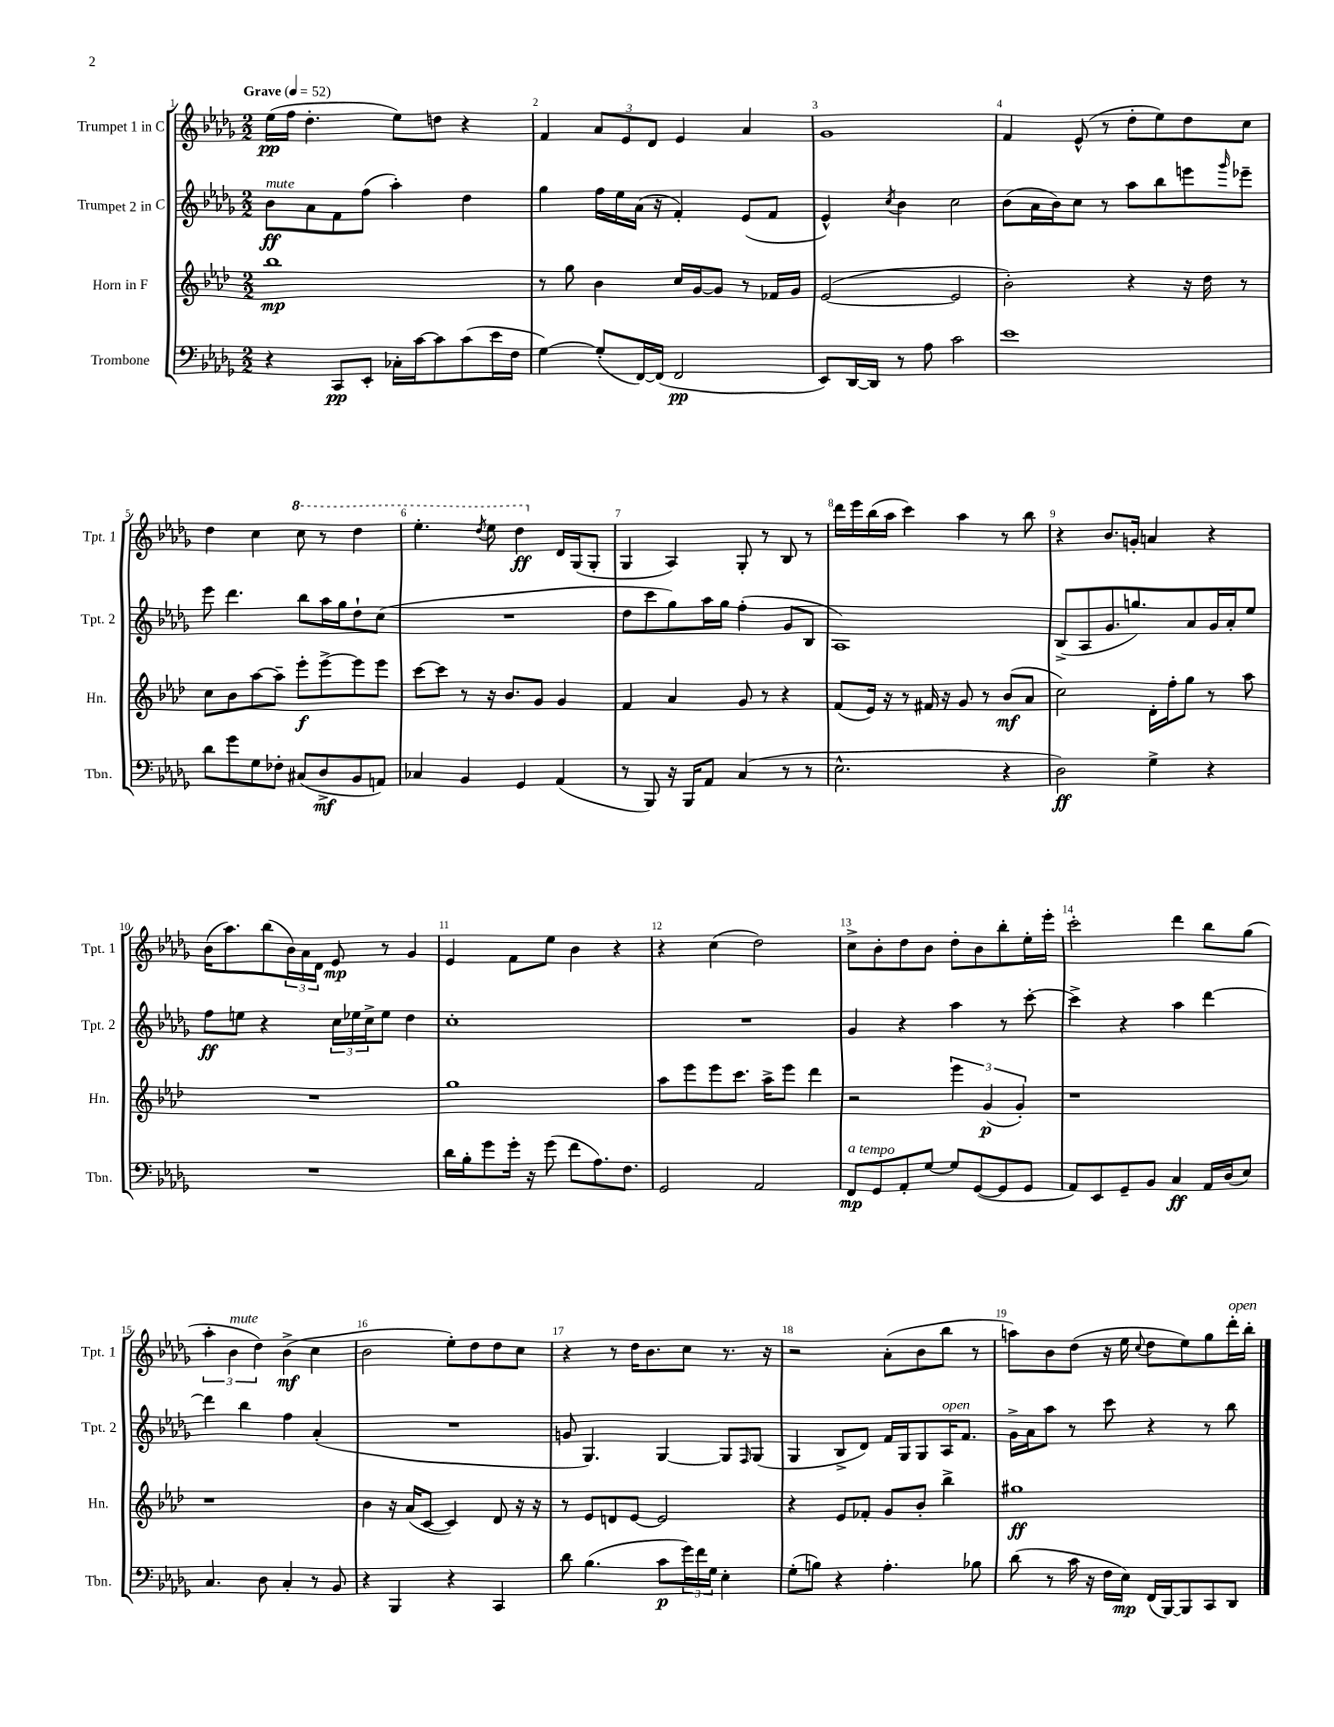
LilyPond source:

<<
\new StaffGroup <<
\new Staff = "s0" \with { instrumentName = "Trumpet 1 in C" shortInstrumentName = "Tpt. 1" } {
    \clef treble \key des \major \numericTimeSignature \time 2/2 \tempo "Grave" 4 = 52
    ees''16\pp( f''16 des''4.-. ees''8) d''8 r4 |
    f'4 \tuplet 3/2 { aes'8 ees'8 des'8 } ees'4 aes'4 |
    ges'1 |
    f'4 ees'8-^( r8 des''8-. ees''8) des''8 c''8 |
    des''4 c''4 \ottava #1 c'''8 r8 des'''4 |
    ees'''4.-. \acciaccatura { des'''8 } ees'''8 des'''4\ff \ottava #0 des'16 ges16( ges8-. |
    ges4 aes4) ges8-. r8 bes8 r8 |
    des'''16 ees'''16 bes''16( aes''16 c'''4) aes''4 r8 bes''8 |
    r4 bes'8. g'16-. a'4 r4 |
    bes'16( aes''8.) bes''8( \tuplet 3/2 { bes'16) aes'16 des'16 } ees'8\mp r8 ges'4 |
    ees'4 f'8 ees''8 bes'4 r4 |
    r4 c''4( des''2) |
    c''8-> bes'8-. des''8 bes'8 des''8-. bes'8 bes''8-. ees''16-. ees'''16-. |
    c'''2-. des'''4 bes''8 ges''8( |
    \tuplet 3/2 { aes''4-. bes'4^\markup { \italic "mute" } des''4) } bes'4->\mf( c''4 |
    bes'2 ees''8-.) des''8 des''8 c''8 |
    r4 r8 des''16 bes'8. c''8 r8. r16 |
    r2 aes'8-.( bes'8 bes''8 r8 |
    a''8) bes'8 des''8( r16 ees''16 \appoggiatura { c''8 } des''8 ees''8) ges''8 des'''16-.^\markup { \italic "open" } bes''16-. \bar "|." |
}
\new Staff = "s1" \with { instrumentName = "Trumpet 2 in C" shortInstrumentName = "Tpt. 2" } {
    \clef treble \key des \major \numericTimeSignature \time 2/2
    bes'8\ff^\markup { \italic "mute" } aes'8 f'8 f''8( aes''4-.) des''4 |
    ges''4 f''16 ees''16 aes'16( r16 f'4-.) ees'8( f'8 |
    ees'4-^) \acciaccatura { c''8 } bes'4 c''2 |
    bes'8( aes'16 bes'16) c''8 r8 aes''8 bes''8 e'''8 \grace { ges'''16 } ees'''8-- |
    ees'''8 des'''4. bes''8 aes''16 ges''16 des''8-! c''8( |
    R1 |
    des''8 c'''8 ges''8) aes''16 ges''16 f''4-.( ges'8 bes8 |
    aes1) |
    bes8->( aes8 ges'8. g''8.) aes'8 ges'16 aes'16-. ees''8 |
    f''8\ff e''8 r4 \tuplet 3/2 { c''16 ees''16 c''16-> } ees''8 des''4 |
    c''1-. |
    R1 |
    ges'4 r4 aes''4 r8 c'''8~-. |
    c'''4-> r4 aes''4 des'''4~ |
    des'''4 bes''4 f''4 aes'4-.( |
    R1 |
    g'8 ges4.) ges4~ ges8 \grace { f16 } ges8( |
    ges4 bes8-> des'8) f'16 ges16 ges8 aes16^\markup { \italic "open" } f'8. |
    ges'16-> aes'16 aes''8 r8 c'''8 r4 r8 bes''8 \bar "|." |
}
\new Staff = "s2" \with { instrumentName = "Horn in F" shortInstrumentName = "Hn." } {
    \clef treble \key aes \major \numericTimeSignature \time 2/2
    bes''1\mp |
    r8 g''8 bes'4 c''16 g'16~ g'8 r8 fes'16 g'16 |
    ees'2~( ees'2 |
    bes'2-.) r4 r16 des''16 r8 |
    c''8 bes'8 aes''8~ aes''8-- ees'''8-.\f ees'''8~-> ees'''8 ees'''8 |
    c'''8~ c'''8 r8 r16 bes'8. g'8 g'4 |
    f'4 aes'4 g'8 r8 r4 |
    f'8( ees'16) r16 r8 fis'16 r16 g'8 r8 bes'8\mf( aes'8 |
    c''2) des'16-. f''16-. g''8 r8 aes''8 |
    R1 |
    g''1 |
    aes''8 ees'''8 ees'''8 c'''8. aes''16-> ees'''8 des'''4 |
    r2 \tuplet 3/2 { ees'''4 g'4\p( g'4-.) } |
    r1 |
    r1 |
    bes'4 r16 aes'16( c'8~ c'4) des'8 r16 r16 |
    r8 ees'8 d'8 ees'8~ ees'2 |
    r4 ees'8 fes'8-. g'8 bes'8-. bes''4-> |
    gis''1\ff \bar "|." |
}
\new Staff = "s3" \with { instrumentName = "Trombone" shortInstrumentName = "Tbn." } {
    \clef bass \key des \major \numericTimeSignature \time 2/2
    r4 c,8\pp ees,8-. ces16-. c'16~ c'8 c'8( ees'16 f16 |
    ges4~) ges8-.( f,16~) f,16( f,2\pp |
    ees,8) des,16~ des,16 r8 aes8 c'2 |
    ees'1 |
    des'8 ges'8 ges8 fes8-. cis8( des8->\mf bes,8 a,8) |
    ces4 bes,4 ges,4 aes,4( |
    r8 bes,,8) r16 bes,,16 aes,8 c4( r8 r8 |
    ees2.-^ r4 |
    des2\ff) ges4-> r4 |
    R1 |
    des'16 bes16-. ges'8 ges'16-. r16 ges'8( f'8 aes8.) f8. |
    ges,2 aes,2 |
    f,8\mp^\markup { \italic "a tempo" } ges,8 aes,8-. ges8~ ges8 ges,8~( ges,8 ges,8 |
    aes,8) ees,8 ges,8-- bes,8 c4\ff aes,16 des16( ees8) |
    c4. des8 c4-. r8 bes,8 |
    r4 bes,,4 r4 c,4 |
    des'8 bes4.( c'8\p \tuplet 3/2 { ges'16) f'16 ges16 } ees4-. |
    ges8-.( b8) r4 aes4.-. bes8 |
    des'8( r8 c'16 r16 f16 ees16\mp) f,16( bes,,16~) bes,,8 c,8 des,8 \bar "|." |
}
>>
>>
\layout { \context { \Score \override BarNumber.break-visibility = ##(#f #t #t) barNumberVisibility = #all-bar-numbers-visible } }
